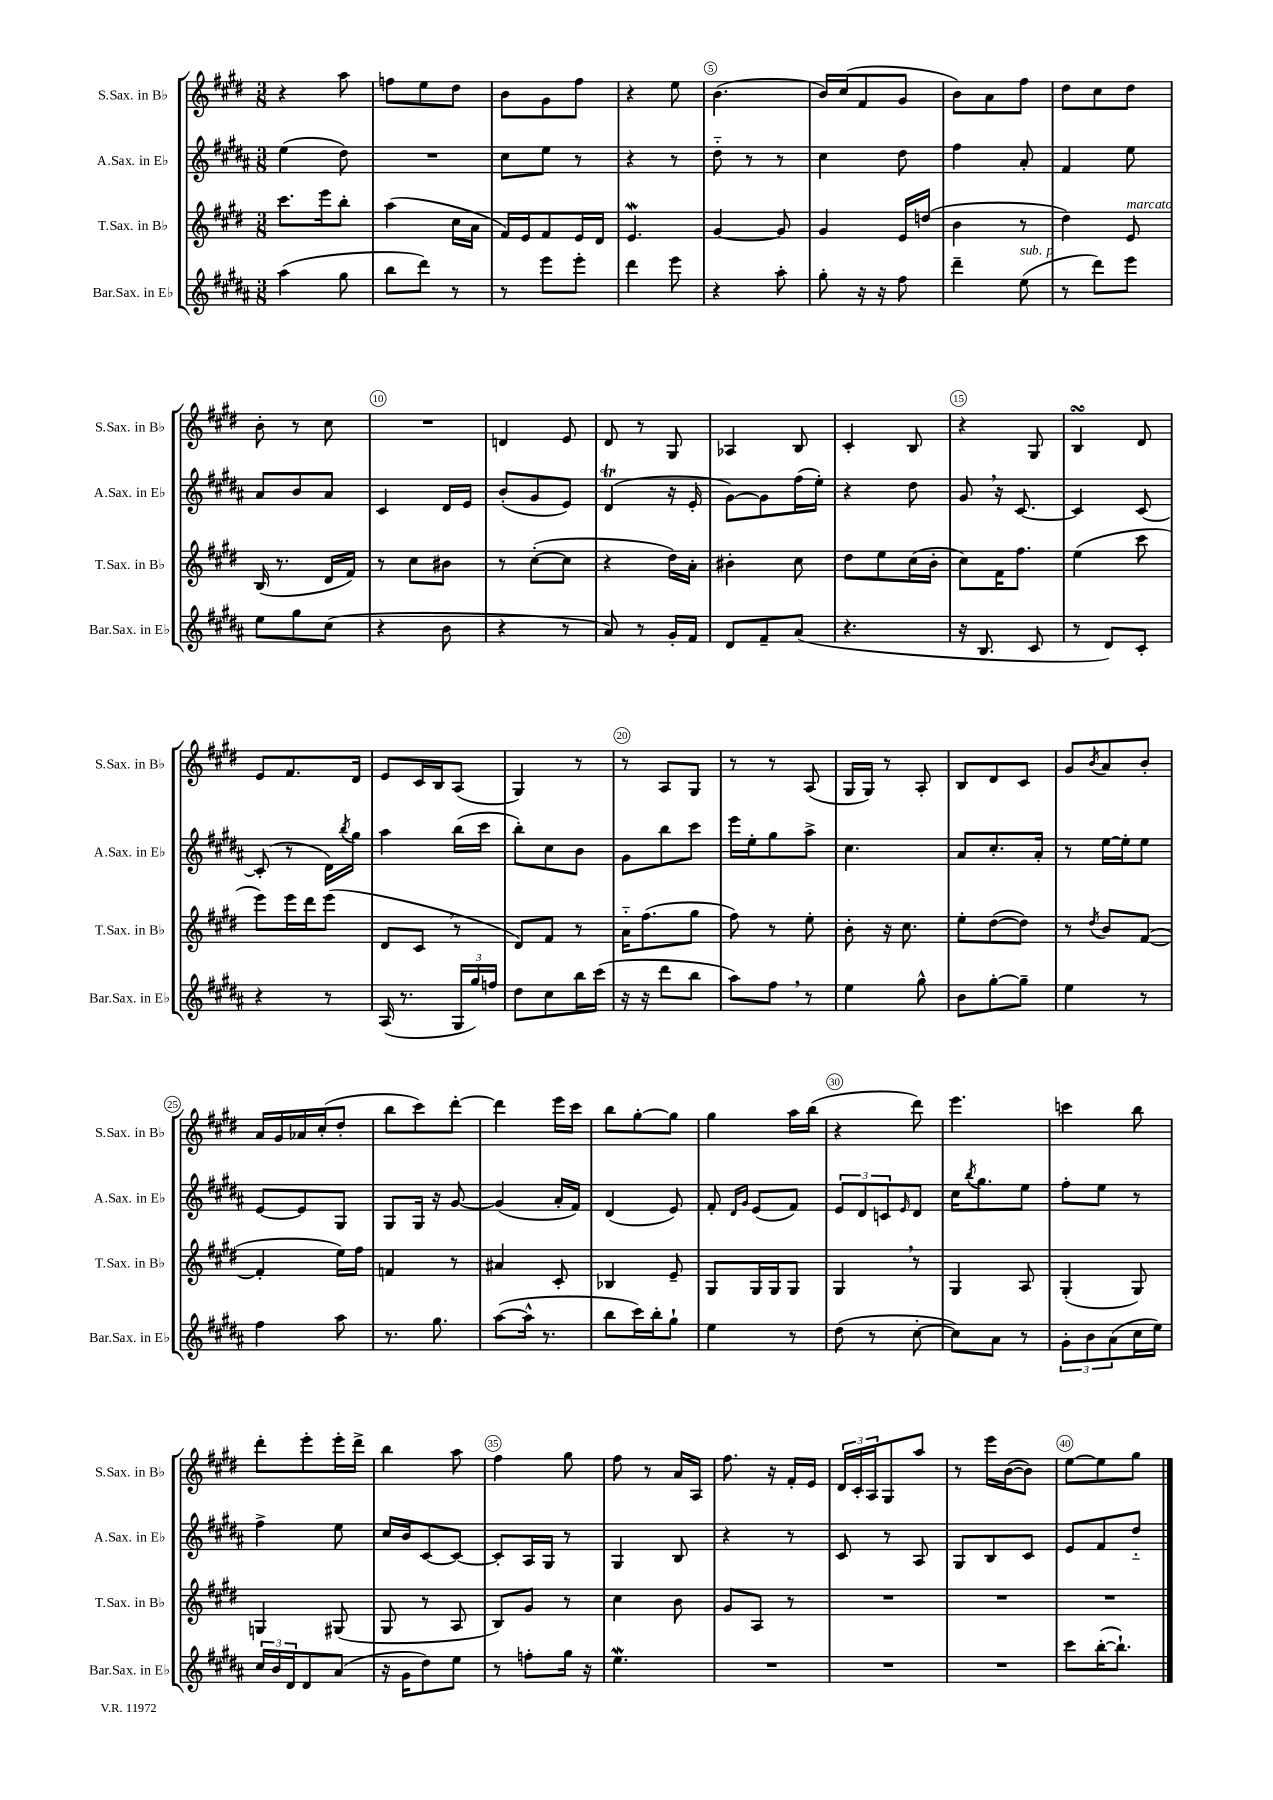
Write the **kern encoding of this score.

**kern	**kern	**kern	**kern
*staff4	*staff3	*staff2	*staff1
*clefG2	*clefG2	*clefG2	*clefG2
*k[f#c#g#d#a#]	*k[f#c#g#d#]	*k[f#c#g#d#a#]	*k[f#c#g#d#]
*M3/8	*M3/8	*M3/8	*M3/8
(4aa#	8.ccc#	(4ee	4r
.	16eee	.	.
8gg#	8bb'	8dd#)	8aa
=	=	=	=
8bb	(4aa	4.r	8ff
8ddd#)	.	.	8ee
8r	16cc#	.	8dd#
.	16a	.	.
=	=	=	=
8r	16f#)	8cc#	8b
.	16e	.	.
8eee	8f#	8ee	8g#
8eee'	16e	8r	8ff#
.	16d#	.	.
=	=	=	=
4ddd#	4.e	4r	4r
8eee	.	8r	8ee
=	=	=	=
4r	[4g#	8dd#'~	(4.b
.	.	8r	.
8aa#'	8g#]	8r	.
=	=	=	=
8gg#'	4g#	4cc#	16b)
.	.	.	(16cc#
16r	.	.	8f#
16r	.	.	.
8ff#	16e	8dd#	8g#
.	(16dd	.	.
=	=	=	=
4ddd#~	4b	4ff#	8b)
.	.	.	8a
(8ee	8r	8a#'	8ff#
=	=	=	=
8r	4dd#)	4f#	8dd#
8ddd#)	.	.	8cc#
8eee	8e	8ee	8dd#
=	=	=	=
8ee	(16B	8a#	8b'
.	8.r	.	.
8gg#	.	8b	8r
(8cc#	16d#	8a#	8cc#
.	16f#)	.	.
=	=	=	=
4r	8r	4c#	4.r
.	8cc#	.	.
8b	8b#	16d#	.
.	.	16e	.
=	=	=	=
4r	8r	(8b'	4d
.	([8cc#'	8g#	.
8r	8cc#]	8e)	8e
=	=	=	=
8a#)	4r	(4d#	8d#
8r	.	.	8r
16g#'	16dd#)	16r	8G#
16f#	16a'	16e'	.
=	=	=	=
8d#	4b#'	[8g#)	4A-
8f#~	.	8g#]	.
(8a#	8cc#	(16ff#	8B
.	.	16ee')	.
=	=	=	=
4.r	8dd#	4r	4c#'
.	8ee	.	.
.	(16cc#	8dd#	8B
.	16b'	.	.
=	=	=	=
16r	8cc#)	8g#	4r
8.B	.	.	.
.	16f#	16r	.
.	8.ff#	[8.c#	.
8c#	.	.	8G#
=	=	=	=
8r	(4ee	4c#]	4B
8d#)	.	.	.
8c#'	8ccc#	[8c#	8d#
=	=	=	=
4r	8eee)	(8c#']	8e
.	16eee	8r	8.f#
.	16ddd#	.	.
8r	(8eee	16d#)	.
.	.	8qbb	.
.	.	16gg#	16d#
=	=	=	=
(16A#	8d#	4aa#	8e
8.r	.	.	.
.	8c#	.	16c#
.	.	.	16B
24G#	8r	(16bb	(8A
24gg#)	.	.	.
.	.	16ccc#	.
24ff	.	.	.
=	=	=	=
8dd#	8d#)	8bb')	4G#)
8cc#	8f#	8cc#	.
16bb	8r	8b	8r
(16ccc#	.	.	.
=	=	=	=
16r	16a'~	8g#	8r
16r	(8.ff#	.	.
8ddd#	.	8bb	8A
8bb	8gg#	8ccc#	8G#
=	=	=	=
8aa#)	8ff#)	16eee	8r
.	.	16ee'	.
8ff#	8r	8gg#	8r
8r	8ee'	8aa#^	(8A
=	=	=	=
4ee	8b'	4.cc#	16G#
.	.	.	16G#)
.	16r	.	8r
.	8.cc#	.	.
8gg#^^	.	.	8A'
=	=	=	=
8b	8ee'	8a#	8B
[8gg#'	([8dd#	8.cc#'	8d#
8gg#~]	8dd#])	.	8c#
.	.	16a#'	.
=	=	=	=
4ee	8r	8r	8g#
.	8qdd#	.	8qb
.	8b	[16ee	8a
.	.	16ee']	.
8r	([8f#	8ee	8b'
=	=	=	=
4ff#	4f#']	[8e	16a
.	.	.	16g#
.	.	8e]	16a-
.	.	.	(16cc#'
8aa#	16ee)	8G#	8dd#'
.	16ff#	.	.
=	=	=	=
8.r	4f	8G#	8bb
.	.	16G#	8ccc#)
8.gg#	.	16r	.
.	8r	[8g#	[8ddd#'
=	=	=	=
([8aa#	4a#	(4g#]	4ddd#]
16aa#^^]	.	.	.
8.r	.	.	.
.	8c#'	16a#'	16eee
.	.	16f#)	16ccc#
=	=	=	=
8bb	4B-	(4d#	8bb
16ccc#)	.	.	[8gg#'
16bb'	.	.	.
8gg#`	8e~	8e)	8gg#]
=	=	=	=
4ee	8G#	8f#'	4gg#
.	.	16qqd#	.
.	.	16qqg#	.
.	16G#	(8e	.
.	16G#	.	.
8r	8G#	8f#)	16aa
.	.	.	(16bb
=	=	=	=
(8dd#	4G#	12e	4r
.	.	12d#	.
8r	.	.	.
.	.	12c	.
.	.	16qqe	.
[8cc#'	8r	8d#	8ddd#)
=	=	=	=
8cc#])	4G#	16cc#	4.eee
.	.	8qbb	.
.	.	8.gg#	.
8a#	.	.	.
8r	8A	8ee	.
=	=	=	=
12g#'	(4G#'	8ff#'	4ccc
12b	.	.	.
.	.	8ee	.
(12a#	.	.	.
16cc#	8G#)	8r	8bb
16ee)	.	.	.
=	=	=	=
24cc#	4G	4ff#^	8ddd#'
24b	.	.	.
24d#	.	.	.
8d#	.	.	8eee'
(8a#	(8G#	8ee	16eee'
.	.	.	16ddd#^
=	=	=	=
16r	8G#	16cc#	4bb
16g#	.	16b	.
8dd#)	8r	[8c#	.
8ee	8A	8c#_	8aa
=	=	=	=
8r	8B)	8c#']	4ff#
8ff'	8g#	16A#	.
.	.	16G#	.
16gg#	8r	8r	8gg#
16r	.	.	.
=	=	=	=
4.ee	4cc#	4G#	8ff#
.	.	.	8r
.	8b	8B	16a
.	.	.	16A
=	=	=	=
4.r	8g#	4r	8.ff#
.	8A	.	.
.	.	.	16r
.	8r	8r	16f#'
.	.	.	16e
=	=	=	=
4.r	4.r	8c#	24d#
.	.	.	24c#'
.	.	.	24A
.	.	8r	8G#
.	.	8A#	8aa
=	=	=	=
4.r	4.r	8G#	8r
.	.	8B	16eee
.	.	.	([16b
.	.	8c#	8b])
=	=	=	=
8ccc#	4.r	8e	[8ee
([16bb'	.	8f#	8ee]
8.bb`])	.	.	.
.	.	8dd#'~	8gg#
==	==	==	==
*-	*-	*-	*-
